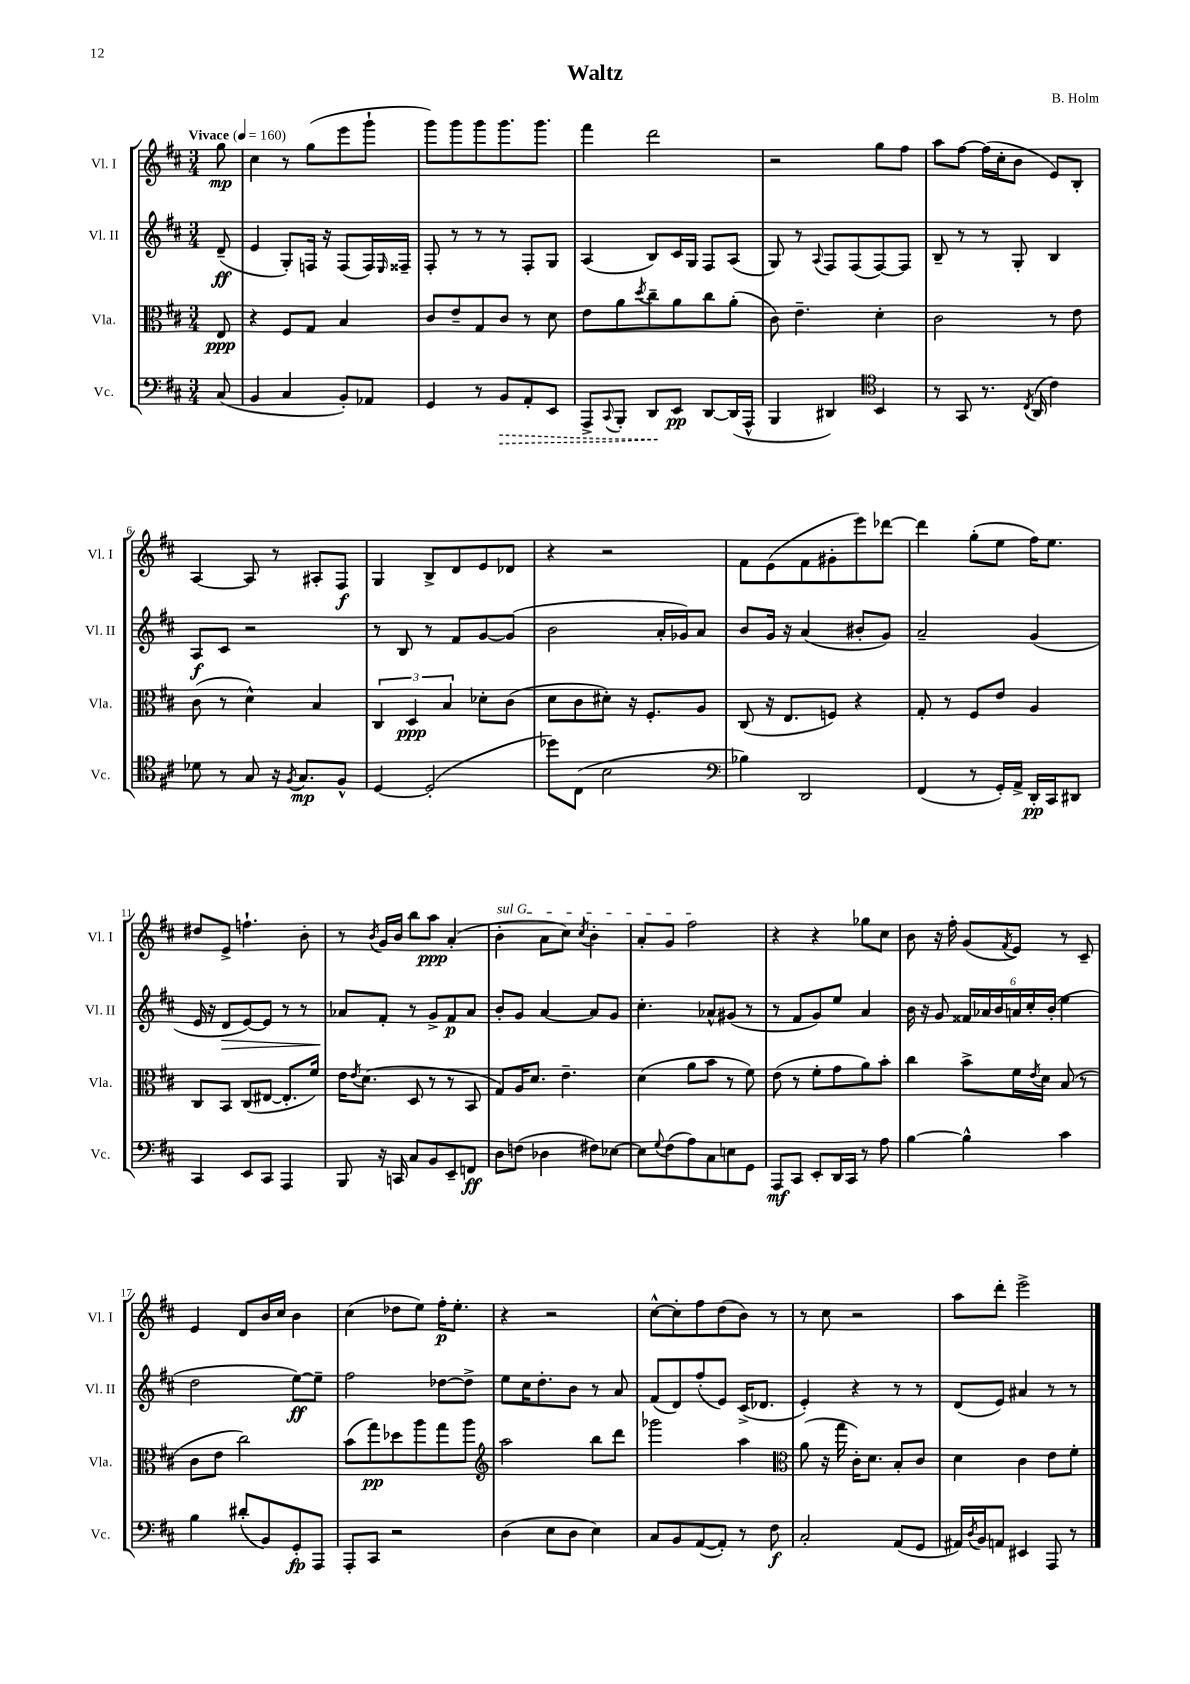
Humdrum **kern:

**kern	**kern	**kern	**kern
*staff4	*staff3	*staff2	*staff1
*clefF4	*clefC3	*clefG2	*clefG2
*k[f#c#]	*k[f#c#]	*k[f#c#]	*k[f#c#]
*M3/4	*M3/4	*M3/4	*M3/4
*MM160	*MM160	*MM160	*MM160
(8C#	8E	(8d~	8gg
=	=	=	=
4BB	4r	4e	4cc#
4C#	8F#	8G')	8r
.	8G	16F	(8gg
.	.	16r	.
8BB')	4B	(8F	8eee
8AA-	.	16F)	8ggg`
.	.	16qqE	.
.	.	16F##~	.
=	=	=	=
4GG	8c#	8F#'	8ggg)
.	8e~	8r	8ggg
8r	8G	8r	8ggg
8BB	8c#	8r	8.ggg
8AA'	8r	8F#'	.
.	.	.	8.ggg
8EE	8d	8G	.
=	=	=	=
8AAA^	8e	(4A	4fff#
8qqCC#	.	.	.
8BBB'	8a	.	.
.	8qdd	.	.
8DD	8cc#~	8B)	2ddd
8EE	8a	16c#	.
.	.	16G	.
[8DD	8cc#	8F#	.
(16DD]	(8a'	(8A	.
16AAA^^	.	.	.
=	=	=	=
4BBB	8c#)	8G)	2r
.	4.e~	8r	.
.	.	8qqA	.
4DD#)	.	8F#	.
.	.	(8F#	.
*clefC4	*	*	*
4BB	4d'	[8F#)	8gg
.	.	8F#]	8ff#
=	=	=	=
8r	2c#	8B~	8aa
8GG	.	8r	[8ff#
8.r	.	8r	(16ff#]
.	.	.	16cc#'
.	.	8G'	8b
8qC#	.	.	.
(16AA	.	.	.
4c#)	8r	4B	8e)
.	8e	.	8B'
=	=	=	=
8d-	(8c#	8A	[4A
8r	8r	8c#	.
8G	4d^^)	2r	8A]
16r	.	.	8r
8qF#	.	.	.
8.G	.	.	.
.	4B	.	8A#'
8F#^^	.	.	8F#
=	=	=	=
[4D	6C#	8r	4G
.	.	8B	.
.	6D	.	.
(2D']	.	8r	8B^
.	6B	.	.
.	.	8f#	8d
.	8d-'	[8g	8e
.	(8c#	(8g]	8d-
=	=	=	=
8dd-)	8d	2b	4r
(8C#	8c#	.	.
2B	8d#')	.	2r
.	16r	.	.
.	8.F#'	.	.
.	.	16a'	.
.	.	16g-)	.
.	8A	8a	.
=	=	=	=
*clefF4	*	*	*
4B-)	(8C#	8b	8f#
.	16r	16g	(8e
.	8.E	16r	.
2DD	.	(4a	8f#
.	8F)	.	8g#'
.	4r	8b#'	8eee)
.	.	8g)	[8ddd-
=	=	=	=
(4FF#	8G'	2a~	4ddd-]
.	8r	.	.
8r	8F#	.	(8gg'
16GG')	8e	.	8ee
16AA^	.	.	.
16DD'	4A	(4g	16ff#)
16CC#	.	.	8.ee
8DD#	.	.	.
=	=	=	=
4CC#	8C#	16e	8dd#
.	.	16r	.
.	8BB	8d	8e^
8EE	(8C#	[8e)	4.ff`
8CC#	[8E#	8e]	.
4AAA	8.E#']	8r	.
.	.	8r	8b'
.	16f#)	.	.
=	=	=	=
8BBB	16e	8a-	8r
.	8qe	.	.
.	(8.d	.	.
.	.	.	8qb
16r	.	8f#'	16g
16CC	.	.	16b
8C#	8D	8r	8bb
8BB	8r	8g^	8aa
8EE~	8r	8f#	(4a'
8FF	8BB	8a-	.
=	=	=	=
8D	8G)	8b'	4b'
(8F	16A	8g	.
.	8.d	.	.
4D-	.	[4a	8a
.	4.e~	.	8cc#)
.	.	.	8qcc#
8F#)	.	8a]	4b'
[8E-	.	8g	.
=	=	=	=
8E-]	(4d	4.cc#'	8a'
8qqG	.	.	.
(8F#	.	.	8g
8A)	8a	.	2ff#
8C#	8b	8a-^^	.
8E	8r	(8g#	.
8GG	8f#)	8r	.
=	=	=	=
8AAA	(8e	8r	4r
8CC#	8r	8f#	.
8EE'	8f#'	8g)	4r
16DD	8g	8ee	.
16CC#	.	.	.
8r	8a)	4a	8gg-
8A	8b'	.	8cc#
=	=	=	=
[4B	4cc#	16b	8b
.	.	16r	.
.	.	8g	16r
.	.	.	16ff#'
4B^^]	8b^	24f##	(8g
.	.	24a-	.
.	.	24b	.
.	.	.	8qf#
.	16f#	24a	8e)
.	.	24cc#'	.
.	8qe	.	.
.	16d	.	.
.	.	(24b'	.
4c#	(8B	4ee	8r
.	8r	.	8c#~
=	=	=	=
4B	8c#	2dd	4e
.	8e	.	.
(8d#'	2cc#)	.	8d
8BB)	.	.	16b
.	.	.	16cc#
8GG'	.	[8ee)	4b
8AAA	.	8ee~]	.
=	=	=	=
8AAA'	(8b	2ff#	(4cc#
8CC#	8gg)	.	.
2r	8dd-	.	8dd-
.	8aa	.	8ee)
.	8gg	[8dd-	16ff#'
.	.	.	8.ee'
.	8aa	8dd-^]	.
=	=	=	=
*	*clefG2	*	*
(4D	2aa	8ee	4r
.	.	16cc#	.
.	.	8.dd'	.
8E	.	.	2r
8D	.	8b	.
4E)	8bb	8r	.
.	8ddd	8a	.
=	=	=	=
8C#	2ggg-	(8f#	[8cc#^^
8BB	.	8d)	8cc#']
([8AA	.	(8ff#'	8ff#
8AA'])	.	8e)	(8dd
8r	4aa	(16c#^	8b)
.	.	8.d-	.
8F#	.	.	8r
=	=	=	=
*	*clefC3	*	*
2C#'	(8a	4e')	8r
.	16r	.	8cc#
.	16gg	.	.
.	16c#')	4r	2r
.	8.d	.	.
(8AA	8B'	8r	.
8GG	8c#	8r	.
=	=	=	=
16AA#)	4d	(8d	8aa
8qD	.	.	.
16BB	.	.	.
8AA	.	8e)	8ddd'
4EE#	4c#	4a#	2eee^
8AAA	8e	8r	.
8r	8f#'	8r	.
==	==	==	==
*-	*-	*-	*-
